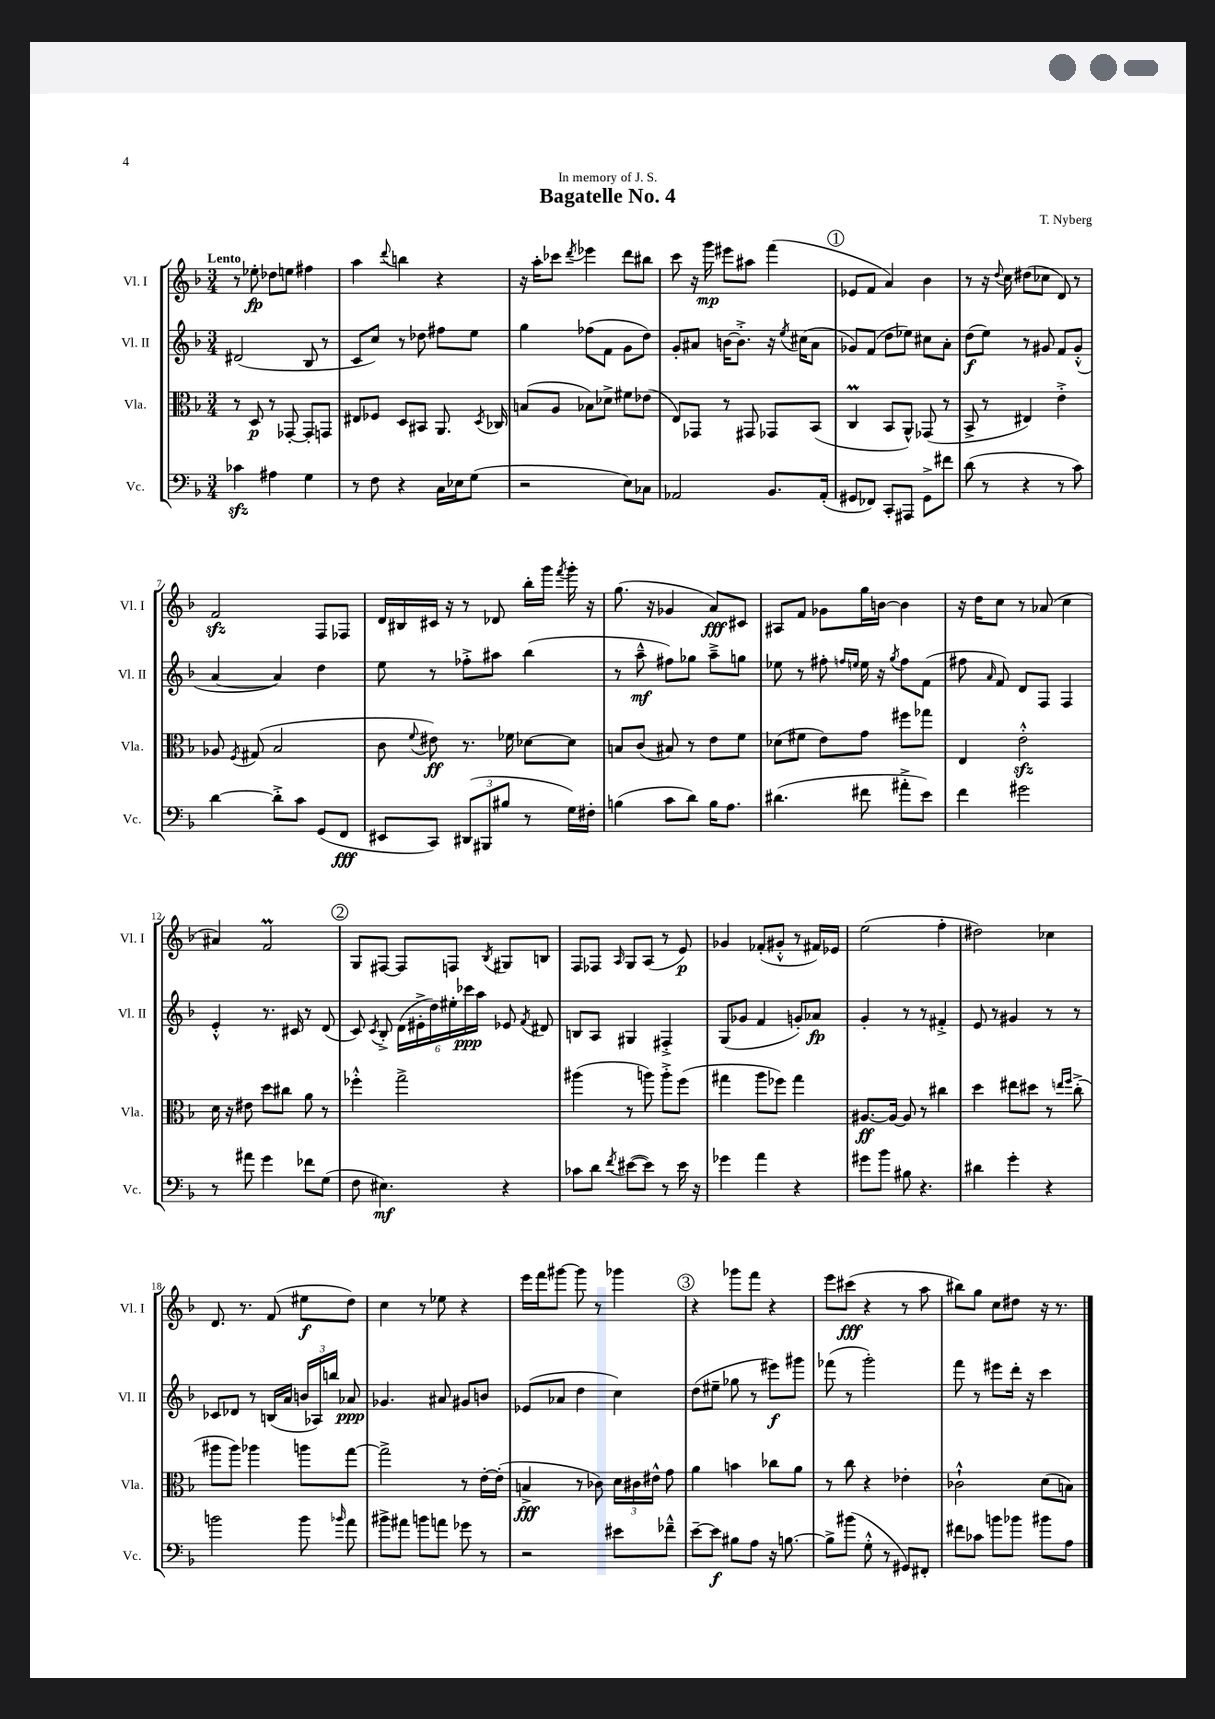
\header { title = "Bagatelle No. 4" composer = "T. Nyberg" dedication = "In memory of J. S." }
<<
\new StaffGroup <<
\new Staff = "s0" \with { instrumentName = "Vl. I" shortInstrumentName = "Vl. I" } {
    \clef treble \key f \major \numericTimeSignature \time 3/4 \tempo "Lento"
    \autoBeamOff r8 ees''8-.\fp des''8[ e''8] fis''4 |
    a''4 \appoggiatura { d'''8 } b''4 r4 |
    r16 a''16[-. ces'''8] \acciaccatura { d'''8 } ees'''4 d'''8[ bis''8] |
    c'''8 r16 g'''16\mp eis'''8[ ais''8] f'''4( |
    \mark \markup { \circle "1" } ees'8[ f'8] a'4) bes'4 |
    r8 r16 \appoggiatura { d''8 } c''16 dis''8[( ces''8] d'8) r8 |
    f'2\sfz f8[ fes8] |
    d'16[ bis16 cis'16] r16 r8 des'8 bes''16[-. g'''16] \acciaccatura { f'''8 } g'''16-. r16 |
    g''8.( r16 ges'4 a'8[\fff) cis'8] |
    ais8[ f'8] ges'8[ g''16 b'16]~ b'4 |
    r16 d''16[ c''8] r8 aes'8( c''4 |
    ais'4) f'2\prall |
    \mark \markup { \circle "2" } g8[ fis8]~ fis8[ f8] \acciaccatura { bes8 } gis8[ b8] |
    f8[ fes8] \grace { a16 } g8[ a8]( r8 e'8\p) |
    ges'4 fes'8[-.( gis'8]-.-^ r8 fis'16[) ees'16] |
    e''2( f''4-. |
    dis''2) ces''4 |
    d'8. r8. f'8( eis''8[\f d''8]) |
    c''4 r8 ees''8 r4 |
    e'''16[ f'''16 gis'''8]~ gis'''8 r8 ges'''4 |
    \mark \markup { \circle "3" } r4 ges'''8[ f'''8] r4 |
    e'''8[ cis'''8]\fff( r4 r8 a''8 |
    bis''8[) g''8] c''8[ dis''8] r16 r8. \bar "|." |
}
\new Staff = "s1" \with { instrumentName = "Vl. II" shortInstrumentName = "Vl. II" } {
    \clef treble \key f \major \numericTimeSignature \time 3/4
    \autoBeamOff dis'2( bes8 r8 |
    c'8[ c''8]) r8 des''8 fis''8[ e''8] |
    g''4 fes''8[( f'8] g'8[ d''8]) |
    g'8[-. ais'8] b'16[~ b'8.]-.-> r16 \acciaccatura { e''8 } cis''16[( ais'8] |
    \mark \markup { \circle "1" } ges'8[) f'8]( d''8[ ees''8]) cis''8[ a'8]-. |
    d''8[\f( e''8]) r8 gis'8 f'8[ gis'8]-.-^( |
    a'4~ a'4) d''4 |
    e''8 r8 fes''8[-.-> ais''8] bes''4( |
    r8 a''8---^\mf fis''8[) ges''8] a''8[---> g''8] |
    ees''8 r8 fis''8-. \grace { f''16[ e''16] } e''16 r16 \acciaccatura { g''8 } f''8[ f'8]( |
    fis''8 \grace { a'16 } f'8) d'8[ f8] f4 |
    e'4-.-^ r8. cis'16 r8 d'8( |
    \mark \markup { \circle "2" } c'8) \acciaccatura { c'8 } bes8-.-> \tuplet 6/4 { d'16[( eis'16-.-> d''16) eis''16-. ces'''16\ppp a''16] } ees'8 \acciaccatura { f'8 } dis'8 |
    b8[ a8] gis4 fis4-.-> |
    g8[( ges'8] f'4 g'8[-.) aes'8]\fp |
    g'4-. r8 r8 fis'4-.-> |
    e'8 r8 gis'4 r8 r8 |
    ces'8[ des'8] r8 b16[( a'16] \tuplet 3/2 { b'16[ aes16) b''16] } aes'8\ppp |
    ges'4. ais'8 gis'8[ b'8] |
    ees'8[( aes'8] d''4 c''4) |
    \mark \markup { \circle "3" } d''8[( eis''8]-- ges''8 r8 eis'''8[\f) gis'''8] |
    fes'''8( r8 g'''2-.) |
    f'''8 r8 eis'''8[ d'''16]-. r16 c'''4 \bar "|." |
}
\new Staff = "s2" \with { instrumentName = "Vla." shortInstrumentName = "Vla." } {
    \clef alto \key f \major \numericTimeSignature \time 3/4
    \autoBeamOff r8 d8\p r8 ges,8~-. ges,8[-. g,8] |
    eis8[ fes8] d8[ bis,8] a,8. \acciaccatura { d8 } ces16 |
    b8[( a8] bes8[) des'8]-> fis'8[ ees'8]( |
    e8[) ges,8] r8 gis,8 ges,8[ bes,8]( |
    \mark \markup { \circle "1" } c4\prall bes,8[ a,8]-^) ges,8( r8 |
    bes,8-> r8 eis4) e'4-.-> |
    aes8 \acciaccatura { f8 } gis8( bes2 |
    c'8 \appoggiatura { f'8 } eis'8\ff) r8. fes'16 des'8[~ des'8] |
    b8[ c'8]( bis8) r8 e'8[ f'8] |
    des'8[( fis'8] e'8[) g'8] fis''8[ ges''8] |
    e4 e'2-.-^\sfz |
    d'16 r16 eis'8 d''8[ cis''8] a'8 r8 |
    \mark \markup { \circle "2" } fes''4-.-^ g''2-> |
    ais''4( r8 a''8) a''8[-.-> f''8]( |
    gis''4 a''8[ fes''8]) gis''4 |
    ais8.[~\ff ais16]~ ais8 r8 cis''4 |
    d''4 eis''8[ dis''8] r8 \grace { e''16[ f''16] } c''8-.->( |
    ais''8[ ais''8]) aes''4 a''8[ g''8]~ |
    g''2-> r8 e'16[~-. e'16]-.( |
    b4->\fff r8 ces'8) \tuplet 3/2 { d'16[ cis'16 eis'16]-^ } g'8 |
    \mark \markup { \circle "3" } a'4 b'4 ces''8[ a'8] |
    r8 c''8 r4 ees'4-. |
    ces'2-!-^ d'8[( b8]) \bar "|." |
}
\new Staff = "s3" \with { instrumentName = "Vc." shortInstrumentName = "Vc." } {
    \clef bass \key f \major \numericTimeSignature \time 3/4
    \autoBeamOff ces'4\sfz ais4 g4 |
    r8 f8 r4 c16[ ees16 g8]( |
    r2 e8[) ces8] |
    aes,2 bes,8.[ aes,16]-.( |
    \mark \markup { \circle "1" } gis,8[ fes,8]) c,8[-. ais,,8] gis,8[-> fis'8] |
    d'8( r8 r4 r8 c'8) |
    d'4~ d'8[-.-> c'8] g,8[( f,8]\fff |
    eis,8[ c,8]) \tuplet 3/2 { dis,8[( bis,,8 bis8] } r8 g16[) fis16]-. |
    b4( c'8[ d'8]) b16[ a8.] |
    dis'4.( fis'8 ais'8[-.-> e'8]) |
    f'4 gis'2 |
    r8 ais'8 g'4 fes'8[ g8]( |
    \mark \markup { \circle "2" } f8 eis4.\mf) r4 |
    ces'8[ d'8] \acciaccatura { f'8 } eis'8[~( eis'8]) r8 eis'16 r16 |
    ges'4 a'4 r4 |
    gis'8[ bes'8] bis8 r4. |
    dis'4 g'4-. r4 |
    b'2 b'8 \grace { bes'16 } a'8 |
    bis'8[-> ais'8] b'8[ a'8] ges'8 r8 |
    r2 eis'8[ fes'8]---^ |
    \mark \markup { \circle "3" } e'8[~-- e'8]\f bis8[ a8] r16 b8.~ |
    b8[-> bis'8]( g8-.-^ r8 gis,8[) fis,8]-. |
    fis'8[ ces'8] b'8[ bes'8] bis'8[ a8] \bar "|." |
}
>>
>>
